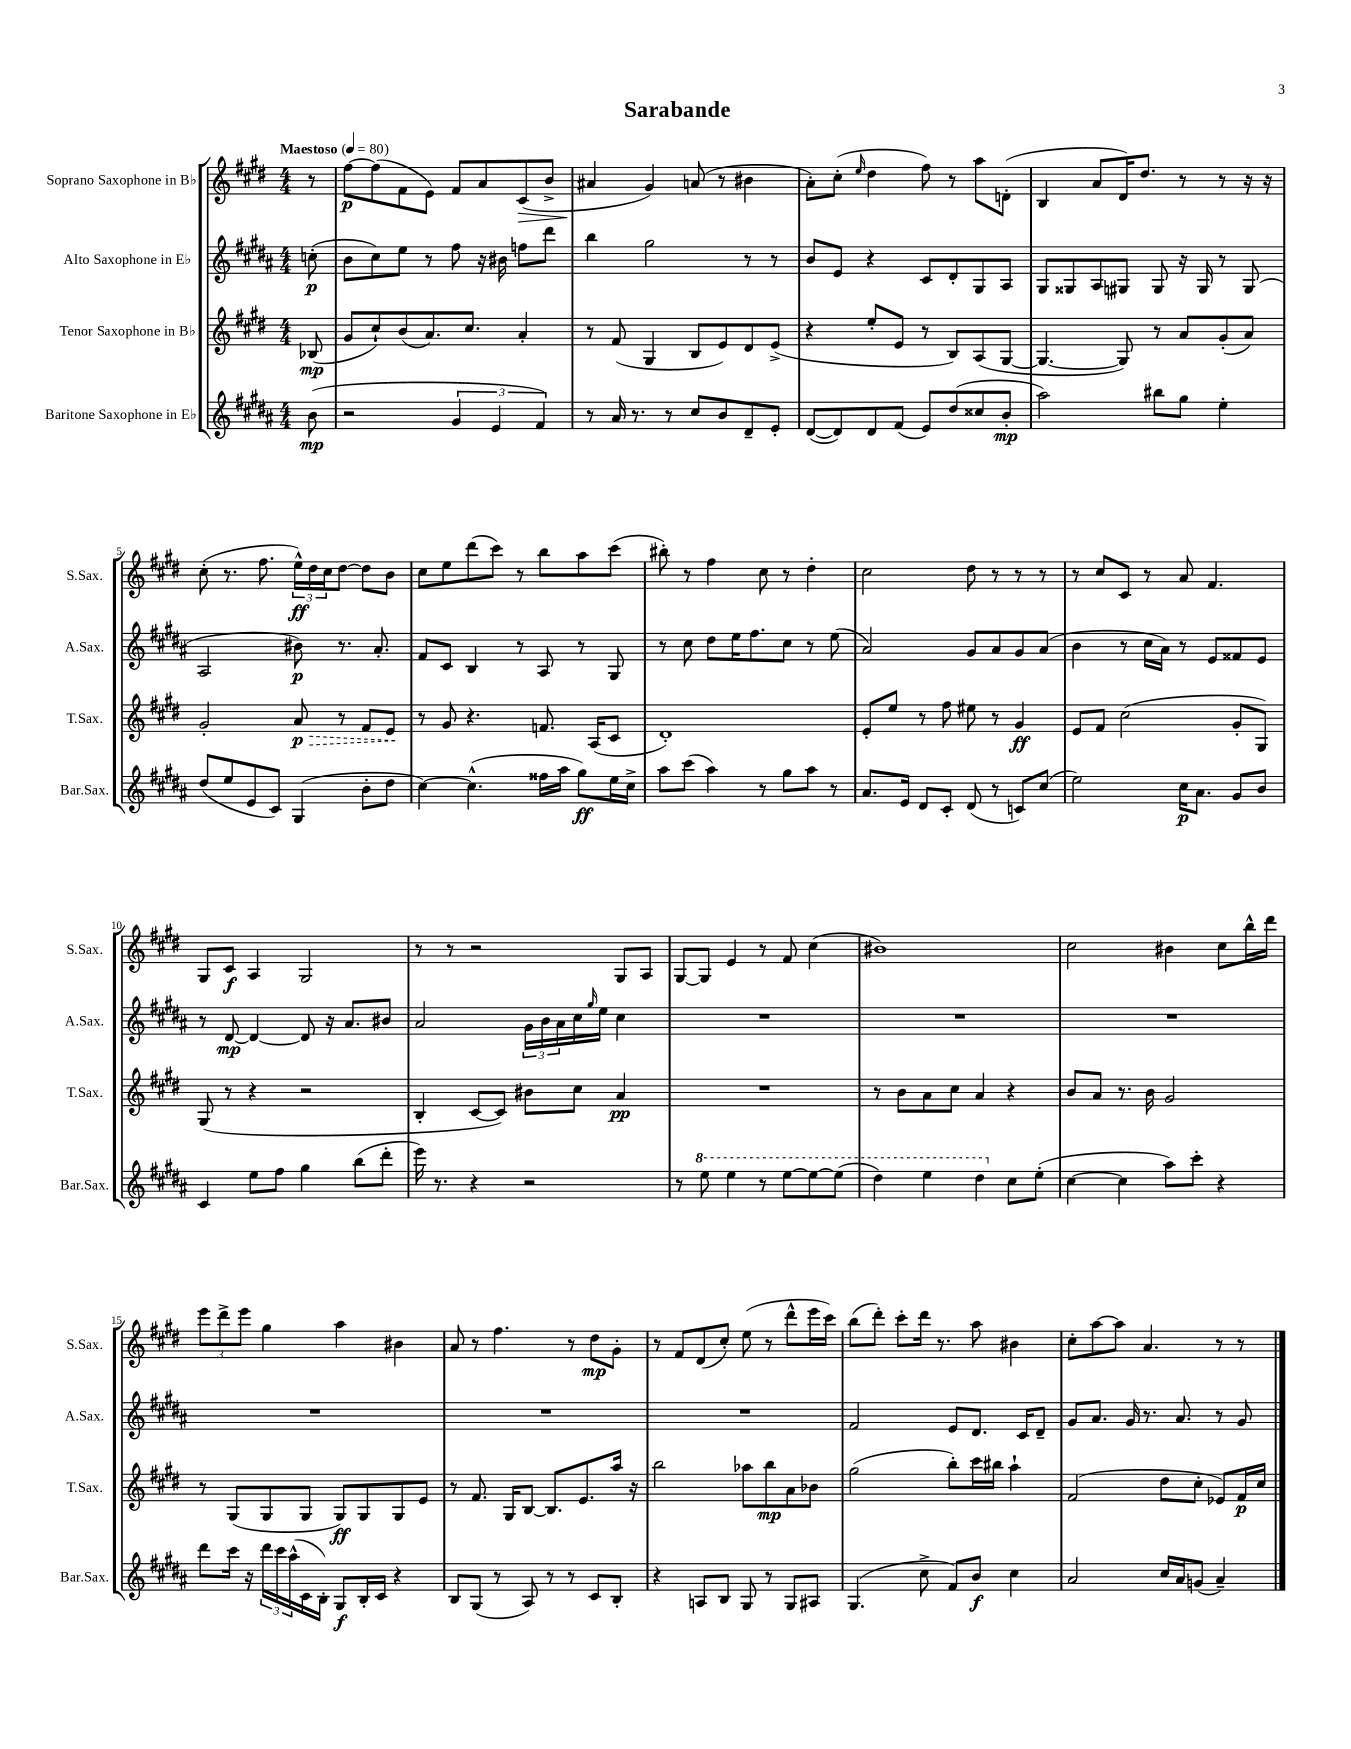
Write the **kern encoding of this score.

**kern	**kern	**kern	**kern
*staff4	*staff3	*staff2	*staff1
*clefG2	*clefG2	*clefG2	*clefG2
*k[f#c#g#d#a#]	*k[f#c#g#d#]	*k[f#c#g#d#a#]	*k[f#c#g#d#]
*M4/4	*M4/4	*M4/4	*M4/4
*MM80	*MM80	*MM80	*MM80
(8b\	(8B-/	(8cc'\	8r
=	=	=	=
2r	8g#/L	8b\L	[8ff#\L
.	8cc#`/)	8cc#\)	(8ff#\]
.	(8b/	8ee\J	8f#\
.	8.a/)	8r	8e\J)
6g#/	.	8ff#\	8f#/L
.	8.cc#/J	.	.
.	.	16r	8a/
6e/	.	.	.
.	.	16b#\	.
.	4a'/	8ff\L	(8c#/
6f#/)	.	.	.
.	.	8ddd#\J	8b^/J
=	=	=	=
8r	8r	4bb\	4a#/
16a#/	(8f#/	.	.
8.r	.	.	.
.	4G#/	2gg#\	4g#/)
8r	.	.	.
8cc#/L	8B/L	.	(8a/
8b/	8e/)	.	8r
8d#~/	8d#/	8r	4b#\
8e'/J	(8e^/J	8r	.
=	=	=	=
([8d#/L	4r	8b/L	8a'\L)
8d#/])	.	8e/J	(8cc#'\J
.	.	.	16qqee/
8d#/	8ee'/L	4r	4dd#\
(8f#/J	8e/J	.	.
8e/L)	8r	8c#/L	8ff#\)
(8dd#/	8B/L)	8d#'/	8r
8cc##/	(8A/	8G#/	8aa\L
8b'/J	[8G#/J	8A#/J	(8d'\J
=	=	=	=
2aa#\)	4.G#/_	8G#/L	4B/
.	.	8G##/	.
.	.	8A#/	8a/L
.	8G#/])	8G#/J	16d#/K)
.	.	.	8.dd#/J
8bb#\L	8r	8G#/	.
8gg#\J	8a/L	16r	8r
.	.	16G#/	.
4ee'\	(8g#'/	8r	8r
.	8a/J)	(8G#/	16r
.	.	.	16r
=	=	=	=
(8dd#/L	2g#'/	2A#/	(8cc#'\
8ee/	.	.	8.r
8e/	.	.	.
.	.	.	8.ff#\
8c#/J)	.	.	.
(4G#/	8a/	8b#\)	24ee^^\LL)
.	.	.	24dd#\
.	.	.	24cc#\J
.	8r	8.r	[8dd#\J
8b'\L	8f#/L	.	8dd#\]L
.	.	8.a#'/	.
8dd#\J	8e/J	.	8b\J
=	=	=	=
[4cc#\)	8r	8f#/L	8cc#\L
.	8g#/	8c#/J	8ee\
(4.cc#^^\]	4.r	4B/	(8ddd#\
.	.	.	8ccc#\J)
.	.	8r	8r
16ff##\LL	8.f/	8A#/	8bb\L
16aa#\JJ	.	.	.
8gg#\L)	.	8r	8aa\
.	(16A/LK	.	.
16ee\L	8c#/J	8G#/	(8ccc#\J
16cc#^\JJ	.	.	.
=	=	=	=
8aa#\L	1d#')	8r	8bb#'\)
(8ccc#\J	.	8cc#\	8r
4aa#\)	.	8dd#\L	4ff#\
.	.	16ee\K	.
.	.	8.ff#\	.
8r	.	.	8cc#\
8gg#\L	.	8cc#\J	8r
8aa#\J	.	8r	4dd#'\
8r	.	(8ee\	.
=	=	=	=
8.a#/L	8e'/L	2a#/)	2cc#\
.	8ee/J	.	.
16e/Jk	.	.	.
8d#/L	8r	.	.
8c#'/J	8ff#\	.	.
(8d#/	8ee#\	8g#/L	8dd#\
8r	8r	8a#/	8r
8c/L)	4g#/	8g#/	8r
(8cc#/J	.	(8a#/J	8r
=	=	=	=
2ee\)	8e/L	4b\	8r
.	8f#/J	.	8cc#/L
.	(2cc#\	8r	8c#/J
.	.	16cc#\LL	8r
.	.	16a#\JJ)	.
16cc#\LK	.	8r	8a/
8.a#\J	.	.	.
.	.	8e/L	4.f#/
8g#/L	8g#'/L	8f##/	.
8b/J	8G#/J)	8e/J	.
=	=	=	=
4c#/	(8G#/	8r	8G#/L
.	8r	[8d#/	8c#/J
8ee\L	4r	4d#/_	4A/
8ff#\J	.	.	.
4gg#\	2r	8d#/]	2G#/
.	.	16r	.
.	.	8.a#/L	.
(8bb\L	.	.	.
8ddd#'\J	.	8b#/J	.
=	=	=	=
16eee\)	4B'/	2a#/	8r
8.r	.	.	.
.	.	.	8r
4r	[8c#/L	.	2r
.	8c#/]J)	.	.
2r	8b#\L	24g#\LL	.
.	.	24b\	.
.	.	24a#\	.
.	8cc#\J	16cc#\	.
.	.	16qqgg#/	.
.	.	16ee\JJ	.
.	4a/	4cc#\	8G#/L
.	.	.	8A/J
=	=	=	=
8r	1r	1r	[8G#/L
8eee\	.	.	8G#/]J
4eee\	.	.	4e/
8r	.	.	8r
[8eee\L	.	.	8f#/
8eee\_	.	.	(4cc#\
(8eee\]J	.	.	.
=	=	=	=
4ddd#\)	8r	1r	1b#)
.	8b\L	.	.
4eee\	8a\	.	.
.	8cc#\J	.	.
4ddd#\	4a/	.	.
8cc#\L	4r	.	.
(8ee'\J	.	.	.
=	=	=	=
[4cc#\	8b/L	1r	2cc#\
.	8a/J	.	.
4cc#\]	8.r	.	.
.	16b\	.	.
8aa#\L)	2g#/	.	4b#\
8ccc#'\J	.	.	.
4r	.	.	8cc#\L
.	.	.	16bb^^\L
.	.	.	16ddd#\JJ
=	=	=	=
8ddd#\L	8r	1r	12eee\L
.	.	.	12ddd#^\
16ccc#\Jk	(8G#/L	.	.
.	.	.	12eee\J
16r	.	.	.
24ddd#\LL	8G#/	.	4gg#\
24ccc#\	.	.	.
(24aa#^^\	.	.	.
16c#\	8G#/J	.	.
16B'\JJ)	.	.	.
8G#/L	8G#/L)	.	4aa\
16B'/L	8G#/	.	.
16c#/JJ	.	.	.
4r	8G#/	.	4b#\
.	8e/J	.	.
=	=	=	=
8B/L	8r	1r	8a/
(8G#/J	8.f#/	.	8r
8r	.	.	4.ff#\
.	16G#/LK	.	.
8A#/)	[8B/J	.	.
8r	8.B/]L	.	.
8r	.	.	8r
.	8.e/	.	.
8c#/L	.	.	8dd#\L
8B'/J	16aa/Jk	.	8g#'\J
.	16r	.	.
=	=	=	=
4r	2bb\	1r	8r
.	.	.	8f#/L
8A/L	.	.	(8d#/
8B/J	.	.	8cc#'/J)
8G#/	8aa-\L	.	(8ee\
8r	8bb\	.	8r
8G#/L	8a\	.	8ddd#^^\L
8A#/J	8b-\J	.	16eee\L
.	.	.	16ccc#\JJ)
=	=	=	=
(4.G#/	(2gg#\	2f#/	(8bb\L
.	.	.	8ddd#'\J)
.	.	.	8ccc#'\L
8cc#^\	.	.	16ddd#\Jk
.	.	.	8.r
8f#/L)	8bb'\L)	8e/L	.
8b/J	16ccc#\L	8.d#/J	8aa\
.	16bb#\JJ	.	.
4cc#\	4aa`\	.	4b#\
.	.	16c#/LK	.
.	.	8d#~/J	.
=	=	=	=
2a#/	(2f#/	8g#/L	8cc#'\L
.	.	8.a#/J	[8aa\
.	.	.	8aa\]J
.	.	16g#/	.
.	.	8.r	4.a/
16cc#/LL	8dd#\L	.	.
16a#/J	.	8.a#/	.
(8g/J	8cc#'\J	.	.
4a#~/)	8e-/L)	8r	8r
.	16f#/L	8g#/	8r
.	16cc#/JJ	.	.
==	==	==	==
*-	*-	*-	*-
